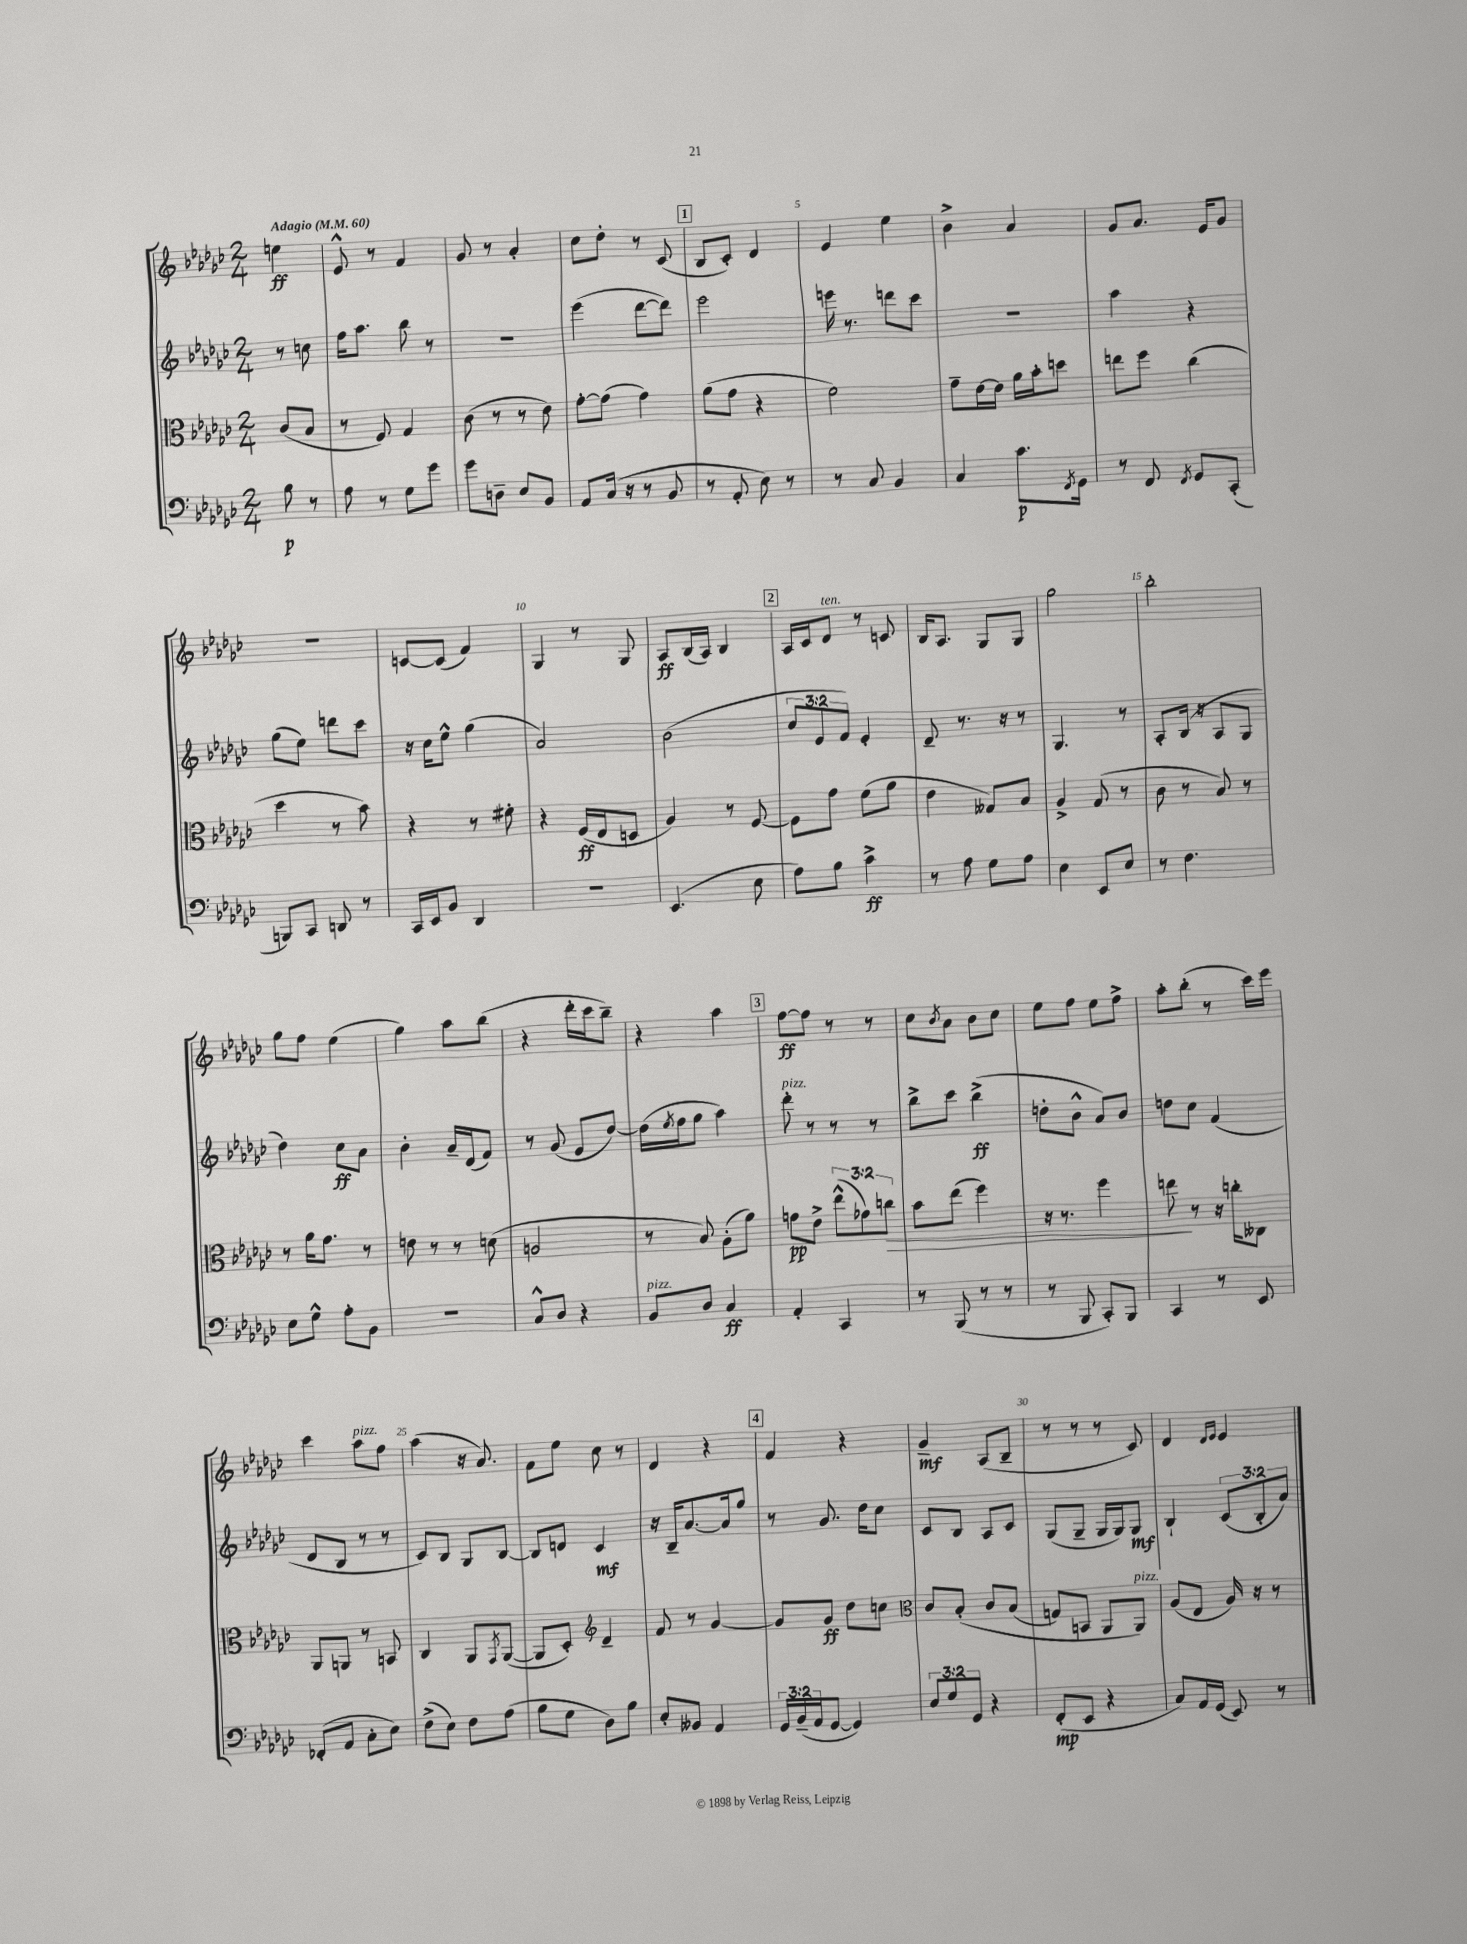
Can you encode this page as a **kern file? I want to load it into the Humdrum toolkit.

**kern	**kern	**kern	**kern
*staff4	*staff3	*staff2	*staff1
*clefF4	*clefC3	*clefG2	*clefG2
*k[b-e-a-d-g-c-]	*k[b-e-a-d-g-c-]	*k[b-e-a-d-g-c-]	*k[b-e-a-d-g-c-]
*M2/4	*M2/4	*M2/4	*M2/4
*MM60	*MM60	*MM60	*MM60
8B-	(8c-	8r	4ee
8r	8B-	8cc	.
=	=	=	=
8A-	8r	16ff	8e-^^
.	.	8.aa-	.
8r	8F)	.	8r
8G-	4G-	8bb-	4f
8g-	.	8r	.
=	=	=	=
8g-	(8c-	2r	8g-
8D~	8r	.	8r
8E-	8r	.	4a-'
8BB-	8e-)	.	.
=	=	=	=
8AA-	[8g-'	(4eee-	8cc-
(16C-	(8g-]	.	8dd-'
16r	.	.	.
8r	4g-)	[8ddd-	8r
8BB-	.	8ddd-])	(8c-
=	=	=	=
8r	(8a-	2eee-	8B-
8AA-'	8g-	.	8c-')
8E-)	4r	.	4d-
8r	.	.	.
=	=	=	=
8r	2f)	16eee	4e-
.	.	8.r	.
8C-	.	.	.
4BB-	.	8ddd	4ee-
.	.	8ccc-	.
=	=	=	=
4C-	8g-~	2r	4b-^
.	[16e-	.	.
.	16e-]	.	.
8.c-	16a-	.	4a-
.	16b-'	.	.
.	8dd	.	.
8qFF	.	.	.
16GG-	.	.	.
=	=	=	=
8r	8ee	4aa-	8g-
8FF	8ff	.	8.a-
8qFF	.	.	.
8GG-	(4cc-	4r	.
.	.	.	16e-
(8CC-'	.	.	8g-
=	=	=	=
8BBB)	4dd-	(8gg-	2r
8CC-	.	8ee-)	.
8DD	8r	8ddd	.
8r	8b-)	8ccc-	.
=	=	=	=
16CC-	4r	16r	[8c
16EE-	.	16cc-	.
8BB-	.	8ee-^^	(8c]
4DD-	8r	(4gg-	4f)
.	8f#'	.	.
=	=	=	=
2r	4r	2a-)	4G-
.	(16F	.	8r
.	16E-	.	.
.	8D	.	8G-
=	=	=	=
(4.EE-	4A-)	(2b-	8A-
.	.	.	(16B-
.	.	.	16A-)
.	8r	.	4B-
8E-	[8F	.	.
=	=	=	=
8A-)	8F]	12cc-	16A-
.	.	.	16c-
.	.	12e-	.
8B-	8g-	.	8d-
.	.	12f)	.
4c-^	(8f	4e-'	8r
.	8a-	.	8c
=	=	=	=
8r	4e-	8d-~	16B-
.	.	.	8.A-
8A-	.	8.r	.
8G-	8G--)	.	8G-
.	.	16r	.
8A-	8B-	8r	8G-
=	=	=	=
4E-	4A-^	4.G-	2gg-
8EE-	(8G-	.	.
8E-	8r	8r	.
=	=	=	=
8r	8c-	8A-'	2bb-'
4.F	8r	(16B-	.
.	.	16r	.
.	8B-)	8A-	.
.	8r	8G-	.
=	=	=	=
8E-	8r	4dd-)	8gg-
8G-^^	16a-	.	8ff
.	8.g-	.	.
8A-'	.	8cc-	(4ee-
8BB-	8r	8a-	.
=	=	=	=
2r	8e	4b-'	4gg-)
.	8r	.	.
.	8r	16a-~	8aa-
.	.	(16d-	.
.	(8d	8f)	(8bb-
=	=	=	=
8C-^^	2A	8r	4r
8D-	.	(8g-	.
4r	.	8e-	16ddd-'
.	.	.	16ccc-
.	.	[8dd-)	8bb-~)
=	=	=	=
8BB-	8r	(16dd-]	4r
.	.	8qee-	.
.	.	16ff	.
8D-	8B-)	8gg-	.
4C-	(8A-'	4aa-)	4aa-
.	8a-)	.	.
=	=	=	=
4AA-'	8g	8ddd-'	[8ff
.	8e-^	8r	8ff]
4CC-	(12ee-^^	8r	8r
.	12g-)	.	.
.	.	8r	8r
.	12cc	.	.
=	=	=	=
8r	8b-	8bb-^	8cc-
.	.	.	8qb-
(8BBB-	(8ee-	8ccc-	8a-
8r	4ff)	(4bb-^	8b-
8r	.	.	8cc-
=	=	=	=
8r	16r	8dd'	8ee-
.	8.r	.	.
8BBB-	.	8b-^^	8ff
8CC-')	4ff	8a-)	8ee-
8BBB-	.	8b-	8ff^
=	=	=	=
4CC-	8ee	8dd	8aa-'
.	8r	8cc-	(8bb-'
8r	16r	(4f	8r
.	16cc'	.	.
8EE-	8C--	.	16ccc-)
.	.	.	16eee-
=	=	=	=
(8FF-'	8AA-	8d-	4ccc-
8AA-	8AA	8B-	.
8C-'	8r	8r	8aa-
8E-)	8BB	8r	8ff
=	=	=	=
(8F^	4C-	8c-)	(4aa-
8E-)	.	8B-	.
8F	8AA-	8G-	16r
.	.	.	8.a-)
.	8qGG-	.	.
(8A-	([8AA-	[8B-	.
=	=	=	=
8B-	8AA-]	8B-]	8f
8G-	8D-')	8d	8ee-
*	*clefG2	*	*
8D-)	4d-~	4c-	8cc-
8B-	.	.	8r
=	=	=	=
8E-'	8f	16r	4d-
.	.	16B-~	.
8BB--	8r	[8.a-	.
4AA-	[4g-	.	4r
.	.	16a-]	.
.	.	8gg-	.
=	=	=	=
24GG-	8g-]	8r	4f
(24BB-~	.	.	.
24AA-	.	.	.
[8GG-	8g-	8.g-	.
4GG-])	8dd-	.	4r
.	.	16dd-	.
.	8cc	8cc-	.
=	=	=	=
*	*clefC3	*	*
12E-	8c-	8c-	4g-~
12G-	.	.	.
.	&(8B-'	8B-	.
12GG-	.	.	.
4r	8c-	8A-	(8A-
.	(8B-	8c-	8B-~
=	=	=	=
(8FF'	8G)	(8G-	8r
8EE-	8BB	8G-~	8r
4r	8AA-	16G-	8r
.	.	16G-)	.
.	8AA-&)	8G-	8c-)
=	=	=	=
8C-)	(8A-	4B-`	4d-
16AA-	8E-	.	.
(16GG-	.	.	.
.	.	.	16qqd-
.	.	.	16qqe-
8EE-)	16A-)	(12c-	4e-
.	16r	.	.
.	.	12B-'	.
8r	8r	.	.
.	.	12a-)	.
==	==	==	==
*-	*-	*-	*-
